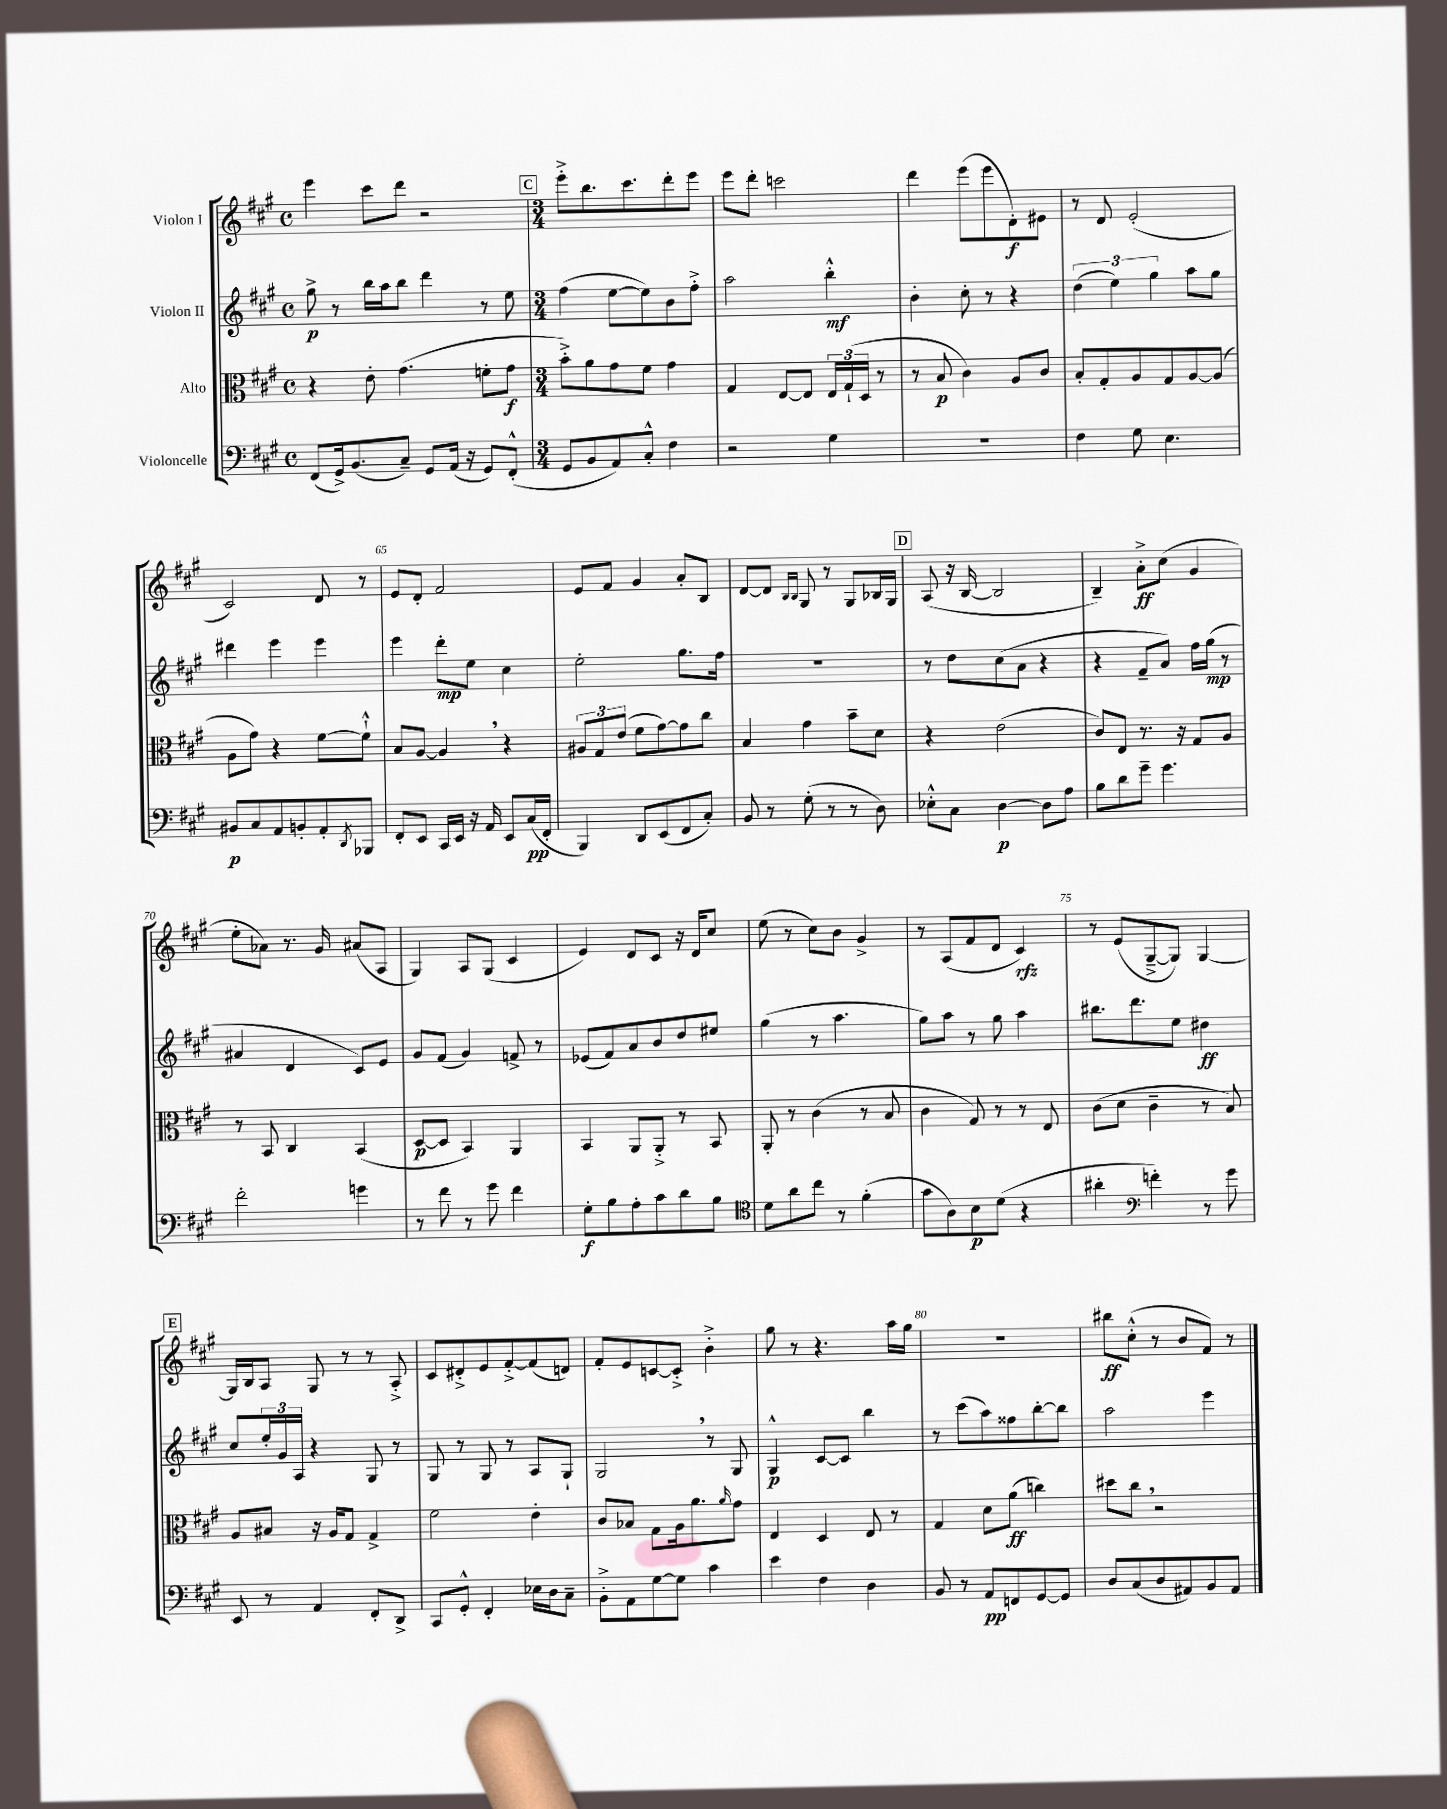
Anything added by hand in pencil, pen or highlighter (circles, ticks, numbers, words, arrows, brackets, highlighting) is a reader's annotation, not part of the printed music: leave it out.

**kern	**kern	**kern	**kern
*staff4	*staff3	*staff2	*staff1
*clefF4	*clefC3	*clefG2	*clefG2
*k[f#c#g#]	*k[f#c#g#]	*k[f#c#g#]	*k[f#c#g#]
*M4/4	*M4/4	*M4/4	*M4/4
*met(c)	*met(c)	*met(c)	*met(c)
(8FF#	4r	8gg#^	4eee
16GG#^)	.	8r	.
(8.BB	.	.	.
.	8e'	16bb	8ccc#
.	.	16aa	.
8C#~)	(4.g#	8bb	8ddd
8GG#	.	4ddd	2r
(16AA	.	.	.
16r	.	.	.
8GG#)	8f'	8r	.
(8FF#'^^	8g#	8ee	.
=	=	=	=
*M3/4	*M3/4	*M3/4	*M3/4
8GG#	8b'^)	(4ff#	8eee'^
8BB	8a	.	8.bb
8AA)	8g#	[8ee	.
.	.	.	8.ccc#
8C#'^^	8f#	8ee])	.
4F#	4g#	8b	8ddd'
.	.	8ff#'^	8eee
=	=	=	=
2r	4G#	2aa	8eee
.	.	.	8ddd'
.	[8E	.	2ccc
.	8E]	.	.
4G#	24E	4bb'^^	.
.	(24G#`	.	.
.	24D	.	.
.	8r	.	.
=	=	=	=
2.r	8r	4b'	4ddd
.	8B	.	.
.	4c#)	8cc#'	(8eee
.	.	8r	8eee
.	8A	4r	8d')
.	8c#	.	8e#
=	=	=	=
4F#	8B'	(6dd	8r
.	8G#'	.	8d
.	.	6ee)	.
8G#	8A	.	(2e'
.	.	6gg#	.
4.E	8G#	.	.
.	[8A	8aa	.
.	(8A]	8gg#	.
=	=	=	=
8BB#	8A	4ddd#	2c#)
8C#	8g#)	.	.
8AA	4r	4eee	.
8BB'	.	.	.
8AA'	[8f#	4eee	8d
8qDD	.	.	.
8BBB-	8f#`^^]	.	8r
=	=	=	=
8FF#'	8B	4eee	8e
8EE	[8A	.	8d'
16CC#	4A]	8ddd'	2f#
16EE	.	.	.
16r	.	8ee	.
16AA	.	.	.
8EE	4r	4cc#	.
(16C#	.	.	.
16FF#'	.	.	.
=	=	=	=
4BBB)	12A#	2ee'	8e
.	12G#	.	.
.	.	.	8f#
.	(12e	.	.
8DD	8f#	.	4g#
(8EE	[8g#)	.	.
8FF#	8g#]	8.gg#	8a'
8C#')	8cc#	.	8B
.	.	16ff#	.
=	=	=	=
8BB	4B	2.r	[8d
8r	.	.	8d]
.	.	.	16qqB
.	.	.	16qqB
(8G#'	4g#	.	8G#
8r	.	.	8r
8r	8b~	.	8G#
8D)	8d	.	16B-
.	.	.	16G#
=	=	=	=
8E-'^^	4r	8r	(8A
8C#	.	8dd	16r
.	.	.	[16B
[4D	(2e	(8cc#	2B]
.	.	8a	.
8D]	.	4r	.
8A	.	.	.
=	=	=	=
8B	8c#)	4r	4B~)
8d	8E	.	.
8g#~	8.r	8f#~	8a'^
4.g#	.	8a)	(8cc#
.	16r	.	.
.	8G#	16ff#	4g#
.	.	(16gg#	.
.	8A	8r	.
=	=	=	=
2f#'	8r	4a#	8ee'
.	8BB	.	8a-)
.	4C#	4d	8.r
.	.	.	16g#
4g	(4BB	8c#)	(8a#
.	.	8e	8A
=	=	=	=
8r	[8D	8g#	4G#)
8f#	8D]	(8f#	.
8r	4BB)	4g#)	8A
8g#	.	.	(8G#
4f#	4AA	8f^	4c#
.	.	8r	.
=	=	=	=
8G#'	4BB	(8e-	4e)
8B	.	8f#)	.
8A'	8AA	8a	8d
8c#	8AA'^	8b	8c#
8d	8r	8dd	16r
.	.	.	16d
8B	8BB	8ee#	8cc#
=	=	=	=
*clefC4	*	*	*
8d	8AA'	(4gg#	(8ee
8a	8r	.	8r
8cc#	(4c#	8r	8cc#)
8r	.	4.aa	8b
(4f#'	8r	.	4g#^
.	8B	.	.
=	=	=	=
8g#	4c#	8gg#)	8r
8A)	.	8aa	(8A
8B	8G#)	8r	8f#
(8d	8r	8gg#	8d
4r	8r	4aa	4c#)
.	8E	.	.
=	=	=	=
4a#'	(8c#	8.bb#	8r
.	8d	.	(8e
.	.	8.ddd	.
*clefF4	*	*	*
4f')	4c#~	.	[8G#~^
.	.	8ee	8G#])
8r	8r	4dd#	[4G#
8g#	8B)	.	.
=	=	=	=
8EE	8A	8cc#	16G#]
.	.	.	16B
8r	8B#	24ee'	8A
.	.	24g#	.
.	.	24A	.
4AA	16r	4r	8G#
.	16A	.	.
.	8G#	.	8r
8FF#'	4G#^	8G#	8r
8DD^	.	8r	8A'^
=	=	=	=
8CC#	2f#	8G#	8c#
8GG#'^^	.	8r	8d#'^
4FF#'	.	8G#	8e
.	.	8r	[8f#'^
16E-	4e'	8A	(8f#]
16D	.	.	.
8C#~	.	8G#`	8d)
=	=	=	=
8BB'^	8c#	2G#	8f#'
8AA	8B-	.	8e
[8G#	8G#	.	[8c
8G#]	16A	.	8c'^]
.	8.a	.	.
4c#	.	8r	4b'^
.	16qqa	.	.
.	8g#	8G#	.
=	=	=	=
4e	4E	4G#^^	8gg#
.	.	.	8r
4F#	4D	[8c#	4.r
.	.	8c#]	.
4D	8E	4bb	.
.	8r	.	16aa
.	.	.	16gg#
=	=	=	=
8BB	4G#	8r	2.r
8r	.	(8ccc#	.
8AA	8d	8aa)	.
8FF	(8a	8ff##	.
[8GG#	4cc)	[8bb'	.
8GG#]	.	8bb]	.
=	=	=	=
8D	8dd#	2aa	8bb#
(8C#	8cc#	.	(8cc#'^^
8D	2r	.	8r
8AA#)	.	.	8b
8BB	.	4eee	8f#)
8AA#	.	.	8r
==	==	==	==
*-	*-	*-	*-
